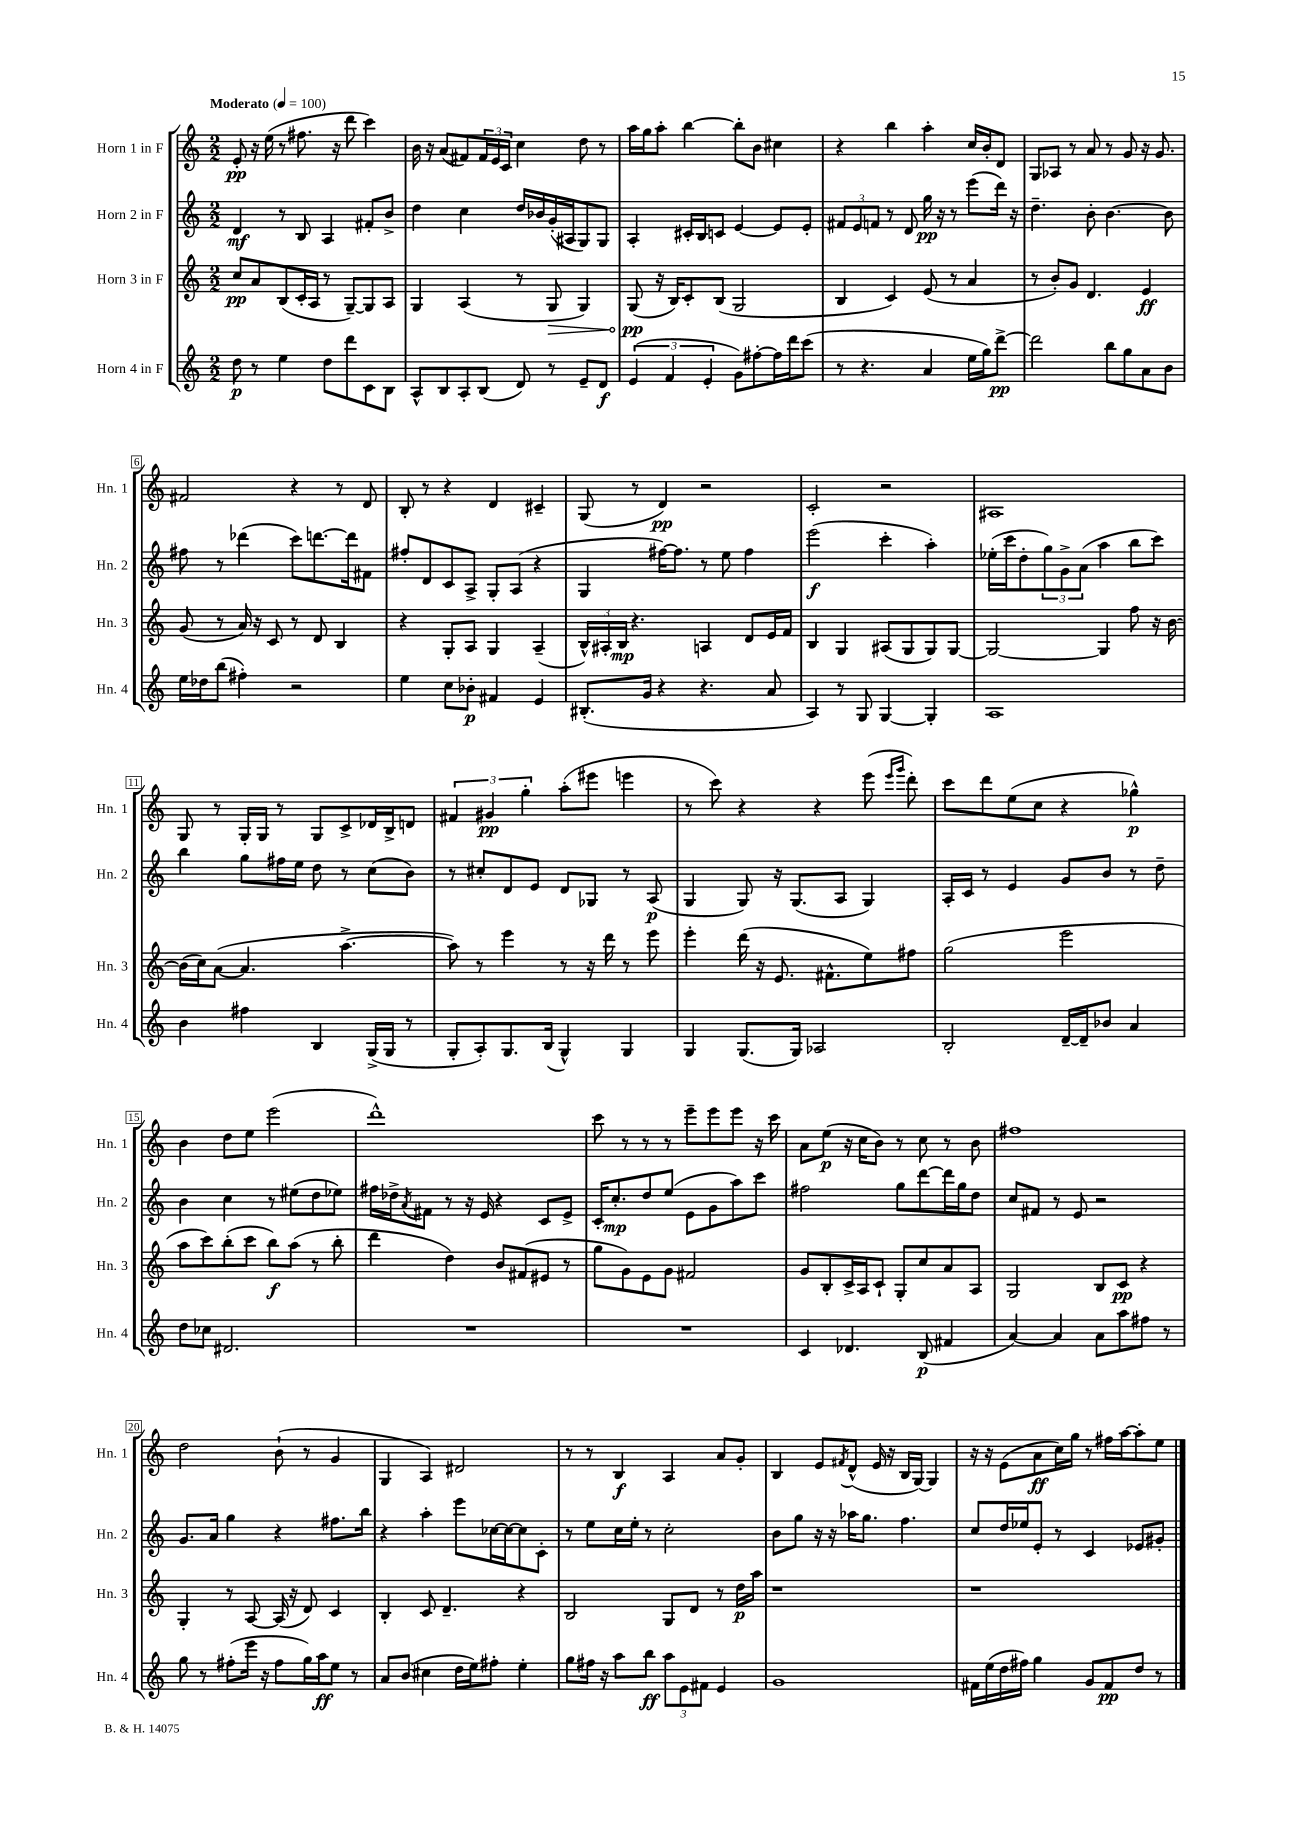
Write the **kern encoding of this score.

**kern	**dynam	**kern	**dynam	**kern	**dynam	**kern	**dynam
*part4	*part4	*part3	*part3	*part2	*part2	*part1	*part1
*staff4	*staff4	*staff3	*staff3	*staff2	*staff2	*staff1	*staff1
*I"Horn 4 in F	*	*I"Horn 3 in F	*	*I"Horn 2 in F	*	*I"Horn 1 in F	*
*I'Hn. 4	*	*I'Hn. 3	*	*I'Hn. 2	*	*I'Hn. 1	*
*clefG2	*	*clefG2	*	*clefG2	*	*clefG2	*
*k[]	*	*k[]	*	*k[]	*	*k[]	*
*M2/2	*	*M2/2	*	*M2/2	*	*M2/2	*
*MM100	*	*MM100	*	*MM100	*	*MM100	*
=1	=1	=1	=1	=1	=1	=1	=1
!	!	!	!	!	!	!LO:TX:a:B:t=Moderato	!
8dd\	p	8cc/L	pp	4d/	mf	8e'/	pp
8r	.	8a/	.	.	.	16r	.
.	.	.	.	.	.	(16ee\	.
4ee\	.	(8B/	.	8r	.	8r	.
.	.	16c'/L	.	8B/	.	8.ff#X\	.
.	.	16A/JJ	.	.	.	.	.
8dd\L	.	8r	.	4A/	.	.	.
.	.	.	.	.	.	16r	.
8ddd\	.	[8G~/L)	.	.	.	8ddd\	.
8c\	.	8G/]	.	8f#X'/L	.	4ccc\)	.
8B\J	.	8A/J	.	8b^/J	.	.	.
=2	=2	=2	=2	=2	=2	=2	=2
8A^^/L	.	4G/	.	4dd\	.	16b\	.
.	.	.	.	.	.	16r	.
8B/	.	.	.	.	.	(8a/L	.
8A'/	.	(4A/	.	4cc\	.	8f#X/)	.
(8B/J	.	.	.	.	.	24f#/L	.
.	.	.	.	.	.	24e/	.
.	.	.	.	.	.	24c/JJ	.
8d/)	.	8r	.	16dd/LL	.	4cc\	.
.	.	.	.	16b-X/	.	.	.
!	!	!	!LO:HP:b	!	!	!	!
8r	.	8G/	>	(16g'/	.	.	.
.	.	.	.	16A#X/J	.	.	.
8e~/L	.	4G/)	.	8G/)	.	8dd\	.
8d/J	f	.	.	8G/J	.	8r	.
=3	=3	=3	=3	=3	=3	=3	=3
(6e/	.	(8G/	pp	4A'/	.	16aa\LL	.
.	.	.	.	.	.	16gg\J	.
.	.	16r	]	.	.	8aa'\J	.
6f/	.	.	.	.	.	.	.
.	.	16B/KL)	.	.	.	.	.
.	.	8c'/	.	16c#X'/LL	.	[4bb\	.
.	.	.	.	16B/J	.	.	.
6e'/	.	.	.	.	.	.	.
.	.	(8B/J	.	8cn/J	.	.	.
8g\L)	.	2G/	.	[4e/	.	8bb'\L]	.
[8ff#X'\	.	.	.	.	.	8b\J	.
16ff#\L]	.	.	.	8e/L]	.	4cc#X\	.
16ddd\J	.	.	.	.	.	.	.
(8ccc\J	.	.	.	8e'/J	.	.	.
=4	=4	=4	=4	=4	=4	=4	=4
8r	.	4B/	.	12f#X/L	.	4r	.
.	.	.	.	12e/	.	.	.
4.r	.	.	.	.	.	.	.
.	.	.	.	12fn/J	.	.	.
.	.	4c/)	.	8r	.	4bb\	.
.	.	.	.	8d/	.	.	.
4a/	.	(8e/	.	16gg\	pp	4aa'\	.
.	.	.	.	16r	.	.	.
.	.	8r	.	8r	.	.	.
16ee\LL	.	4a/	.	(8eee\L	.	16cc/LL	.
16gg\J)	.	.	.	.	.	16b'/J	.
[8ddd^\J	pp	.	.	16ddd\Jk)	.	8d/J	.
.	.	.	.	16r	.	.	.
=5	=5	=5	=5	=5	=5	=5	=5
2ddd\]	.	8r	.	4.dd~\	.	8G/L	.
.	.	8b'/L)	.	.	.	8A-X/J	.
.	.	8g/J	.	.	.	8r	.
.	.	4.d/	.	8b'\	.	8a/	.
8bb\L	.	.	.	[4.b\	.	8r	.
8gg\	.	.	.	.	.	8g/	.
8a\	.	4e/	ff	.	.	16r	.
.	.	.	.	.	.	8.g/	.
8b\J	.	.	.	8b\]	.	.	.
!!LO:LB:g=z
=6	=6	=6	=6	=6	=6	=6	=6
16ee\LL	.	(8g/	.	8ff#X\	.	2f#X/	.
16dd-X\J	.	.	.	.	.	.	.
(8bb\J	.	8r	.	8r	.	.	.
4ff#X'\)	.	16a/)	.	(4ddd-X\	.	.	.
.	.	16r	.	.	.	.	.
.	.	8c/	.	.	.	.	.
2r	.	8r	.	8ccc\L)	.	4r	.
.	.	8d/	.	[8.dddn\	.	.	.
.	.	4B/	.	.	.	8r	.
.	.	.	.	16ddd\k]	.	.	.
.	.	.	.	8f#X\J	.	8d/	.
=7	=7	=7	=7	=7	=7	=7	=7
4ee\	.	4r	.	8ff#X'/L	.	8B'/	.
.	.	.	.	8d/	.	8r	.
8cc\L	.	8G'/L	.	8c/	.	4r	.
8b-X'\J	p	8A/J	.	8A^/J	.	.	.
4f#X/	.	4G/	.	8G'/L	.	4d/	.
.	.	.	.	(8A/J	.	.	.
4e/	.	(4A~/	.	4r	.	4c#X~/	.
=8	=8	=8	=8	=8	=8	=8	=8
(8.B#X'/L	.	24B^^/LL)	.	4G/	.	(8G/	.
.	.	24A#X'/	.	.	.	.	.
.	.	24B/JJ	mp	.	.	.	.
.	.	4.r	.	.	.	8r	.
16g/Jk	.	.	.	.	.	.	.
4r	.	.	.	[16ff#X\KL)	.	4d/)	pp
.	.	.	.	8.ff#\J]	.	.	.
4.r	.	4An/	.	8r	.	2r	.
.	.	.	.	8ee\	.	.	.
.	.	8d/L	.	4ff#\	.	.	.
8a/	.	16e/L	.	.	.	.	.
.	.	16f/JJ	.	.	.	.	.
=9	=9	=9	=9	=9	=9	=9	=9
4A/)	.	4B/	.	(2eee\	f	2c'/	.
8r	.	4G/	.	.	.	.	.
8G/	.	.	.	.	.	.	.
[4G/	.	(8A#X/L	.	4ccc'\	.	2r	.
.	.	8G/	.	.	.	.	.
4G'/]	.	8G/)	.	4aa'\)	.	.	.
.	.	[8G/J	.	.	.	.	.
=10	=10	=10	=10	=10	=10	=10	=10
1A	.	2G/_	.	(16ee-X'\LL	.	1A#X	.
.	.	.	.	16ccc\J	.	.	.
.	.	.	.	8dd'\	.	.	.
.	.	.	.	12gg\)	.	.	.
.	.	.	.	12g^\	.	.	.
.	.	.	.	(12a\J	.	.	.
.	.	4G/]	.	4aa\	.	.	.
.	.	8ff\	.	8bb\L	.	.	.
.	.	16r	.	8ccc\J)	.	.	.
.	.	[16b\	.	.	.	.	.
!!LO:LB:g=z
=11	=11	=11	=11	=11	=11	=11	=11
4b\	.	(16b\LL]	.	4bb\	.	8G/	.
.	.	16cc\J)	.	.	.	.	.
.	.	([8a\J	.	.	.	8r	.
4ff#X\	.	4.a/]	.	8gg\L	.	16G'/LL	.
.	.	.	.	.	.	16G/JJ	.
.	.	.	.	16ff#X\L	.	8r	.
.	.	.	.	16ee\JJ	.	.	.
4B/	.	.	.	8dd\	.	8G/L	.
.	.	[4.aa^\	.	8r	.	8c^/	.
(16G^/LL	.	.	.	(8cc\L	.	16d-X/L	.
16G/JJ	.	.	.	.	.	16B^/J	.
8r	.	.	.	8b\J)	.	8dn/J	.
=12	=12	=12	=12	=12	=12	=12	=12
8G'/L	.	8aa\])	.	8r	.	6f#X/	.
8A'/)	.	8r	.	8cc#X'/L	.	.	.
.	.	.	.	.	.	6g#X/	pp
8.G/	.	4eee\	.	8d/	.	.	.
.	.	.	.	.	.	6gg'\	.
.	.	.	.	8e/J	.	.	.
(16B/Jk	.	.	.	.	.	.	.
4G^^/)	.	8r	.	8d/L	.	(8aa'\L	.
.	.	16r	.	8G-X/J	.	8eee#X\J	.
.	.	16ddd\	.	.	.	.	.
4G/	.	8r	.	8r	.	4eeen\	.
.	.	8eee\	.	(8A/	p	.	.
=13	=13	=13	=13	=13	=13	=13	=13
4G/	.	4eee'\	.	4G/	.	8r	.
.	.	.	.	.	.	8ccc\)	.
(8.G/L	.	(16ddd\	.	8G/)	.	4r	.
.	.	16r	.	.	.	.	.
.	.	8.e/	.	16r	.	.	.
16G/Jk)	.	.	.	(8.G/L	.	.	.
2A-X/	.	.	.	.	.	4r	.
.	.	8.f#X^^\L	.	.	.	.	.
.	.	.	.	8A/J	.	.	.
.	.	8ee\)	.	4G/)	.	(8eee\	.
.	.	.	.	.	.	16qqeee/LL	.
.	.	.	.	.	.	16qqggg/JJ	.
.	.	8ff#X\J	.	.	.	8ddd'\)	.
=14	=14	=14	=14	=14	=14	=14	=14
2B'/	.	(2gg\	.	16A'/LL	.	8ccc\L	.
.	.	.	.	16c/JJ	.	.	.
.	.	.	.	8r	.	8ddd\	.
.	.	.	.	4e/	.	(8ee\	.
.	.	.	.	.	.	8cc\J	.
[16d~/LL	.	2eee\	.	8g/L	.	4r	.
16d~/J]	.	.	.	.	.	.	.
8b-X/J	.	.	.	8b/J	.	.	.
4a/	.	.	.	8r	.	4gg-X^^\)	p
.	.	.	.	8dd~\	.	.	.
!!LO:LB:g=z
=15	=15	=15	=15	=15	=15	=15	=15
8dd\L	.	8aa\L	.	4b\	.	4b\	.
8cc-X\J	.	8ccc\)	.	.	.	.	.
2.d#X/	.	(8bb'\	.	4cc\	.	8dd\L	.
.	.	8ccc\J	.	.	.	8ee\J	.
.	.	8bb\L)	f	8r	.	(2eee\	.
.	.	(8aa\J	.	(8ee#X\L	.	.	.
.	.	8r	.	8dd\	.	.	.
.	.	8bb'\	.	8ee-X\J)	.	.	.
=16	=16	=16	=16	=16	=16	=16	=16
1r	.	4ddd\	.	16ff#X\LL	.	1ddd^^)	.
.	.	.	.	16dd-X^\J	.	.	.
.	.	.	.	8qa/	.	.	.
.	.	.	.	8f#X\J	.	.	.
.	.	4dd\)	.	8r	.	.	.
.	.	.	.	16r	.	.	.
.	.	.	.	16e/	.	.	.
.	.	8b/L	.	4r	.	.	.
.	.	(8f#X/	.	.	.	.	.
.	.	8e#X/J	.	8c/L	.	.	.
.	.	8r	.	8e^/J	.	.	.
=17	=17	=17	=17	=17	=17	=17	=17
1r	.	8gg\L	.	16c'/KL	.	8ccc\	.
.	.	.	.	8.cc'/	mp	.	.
.	.	8g\)	.	.	.	8r	.
.	.	8e\	.	8dd/	.	8r	.
.	.	8g\J	.	(8ee/J	.	8r	.
.	.	2f#X/	.	8e\L	.	8eee~\L	.
.	.	.	.	8g\	.	8eee\	.
.	.	.	.	8aa\)	.	8eee\J	.
.	.	.	.	8ccc\J	.	16r	.
.	.	.	.	.	.	16ccc\	.
=18	=18	=18	=18	=18	=18	=18	=18
4c/	.	8g/L	.	2ff#X\	.	8a\L	.
.	.	8B'/	.	.	.	(8ee\J	p
4.d-X/	.	16c^/L	.	.	.	16r	.
.	.	16A/J	.	.	.	16cc\KL	.
.	.	8c`/J	.	.	.	8b\J)	.
.	.	8G'/L	.	8gg\L	.	8r	.
(8B/	p	8cc/	.	[8ddd\	.	8cc\	.
4f#X/	.	8a/	.	16ddd\L]	.	8r	.
.	.	.	.	16gg\J	.	.	.
.	.	8A/J	.	8dd\J	.	8b\	.
=19	=19	=19	=19	=19	=19	=19	=19
[4a/)	.	2G/	.	8cc/L	.	1ff#X	.
.	.	.	.	8f#X/J	.	.	.
4a/]	.	.	.	8r	.	.	.
.	.	.	.	8e/	.	.	.
8a\L	.	8B/L	.	2r	.	.	.
8aa\	.	8c/J	pp	.	.	.	.
8ff#X\J	.	4r	.	.	.	.	.
8r	.	.	.	.	.	.	.
!!LO:LB:g=z
=20	=20	=20	=20	=20	=20	=20	=20
8gg\	.	4G'/	.	8.g/L	.	2dd\	.
8r	.	.	.	.	.	.	.
.	.	.	.	16a/Jk	.	.	.
(8ff#X'\L	.	8r	.	4gg\	.	.	.
16eee\Jk	.	[8A/	.	.	.	.	.
16r	.	.	.	.	.	.	.
8ff#\L	.	(16A/]	.	4r	.	(8b`\	.
.	.	16r	.	.	.	.	.
16gg\L)	.	8d/)	.	.	.	8r	.
16aa\J	ff	.	.	.	.	.	.
8ee\J	.	4c/	.	8.ff#X\L	.	4g/	.
8r	.	.	.	.	.	.	.
.	.	.	.	16bb\Jk	.	.	.
=21	=21	=21	=21	=21	=21	=21	=21
8a/L	.	4B'/	.	4r	.	4G/	.
(8b/J	.	.	.	.	.	.	.
4cc#X\	.	8c/	.	4aa'\	.	4A/)	.
.	.	4.d~/	.	.	.	.	.
16dd\LL	.	.	.	8eee\L	.	2d#X/	.
16ee\J)	.	.	.	.	.	.	.
8ff#X'\J	.	.	.	[16cc-X\L	.	.	.
.	.	.	.	16cc-\J_	.	.	.
4ee'\	.	4r	.	8cc-\]	.	.	.
.	.	.	.	8c'\J	.	.	.
=22	=22	=22	=22	=22	=22	=22	=22
8gg\L	.	2B/	.	8r	.	8r	.
16ff#X\Jk	.	.	.	8ee\L	.	8r	.
16r	.	.	.	.	.	.	.
8aa\L	.	.	.	16cc\L	.	4B/	f
.	.	.	.	16ee'\JJ	.	.	.
8bb\J	ff	.	.	8r	.	.	.
12aa\L	.	8G/L	.	2cc'\	.	4A/	.
12e\	.	.	.	.	.	.	.
.	.	8d/J	.	.	.	.	.
12f#X\J	.	.	.	.	.	.	.
4e/	.	8r	.	.	.	8a/L	.
.	.	16dd\LL	p	.	.	8g'/J	.
.	.	16aa\JJ	.	.	.	.	.
=23	=23	=23	=23	=23	=23	=23	=23
1g	.	1r	.	8b\L	.	4B/	.
.	.	.	.	8gg\J	.	.	.
.	.	.	.	16r	.	8e/L	.
.	.	.	.	16r	.	.	.
.	.	.	.	.	.	8qf#X/	.
.	.	.	.	16aa-X\KL	.	(8d^^/J	.
.	.	.	.	8.gg\J	.	.	.
.	.	.	.	.	.	16e/	.
.	.	.	.	.	.	16r	.
.	.	.	.	4.ff\	.	16B/LL	.
.	.	.	.	.	.	[16G/JJ)	.
.	.	.	.	.	.	4G/]	.
=24	=24	=24	=24	=24	=24	=24	=24
16f#X\LL	.	1r	.	8cc/L	.	16r	.
(16ee\	.	.	.	.	.	16r	.
16dd\	.	.	.	16dd/L	.	(8e\L	.
16ff#X\JJ)	.	.	.	16ee-X/J	.	.	.
4gg\	.	.	.	8e'/J	.	8a\	ff
.	.	.	.	8r	.	16cc\L)	.
.	.	.	.	.	.	16gg\JJ	.
8g/L	.	.	.	4c/	.	8r	.
8f#/	pp	.	.	.	.	16ff#X\LL	.
.	.	.	.	.	.	[16aa\J	.
8dd/J	.	.	.	8e-X/L	.	8aa'\]	.
8r	.	.	.	8g#X'/J	.	8ee\J	.
==	==	==	==	==	==	==	==
*-	*-	*-	*-	*-	*-	*-	*-
